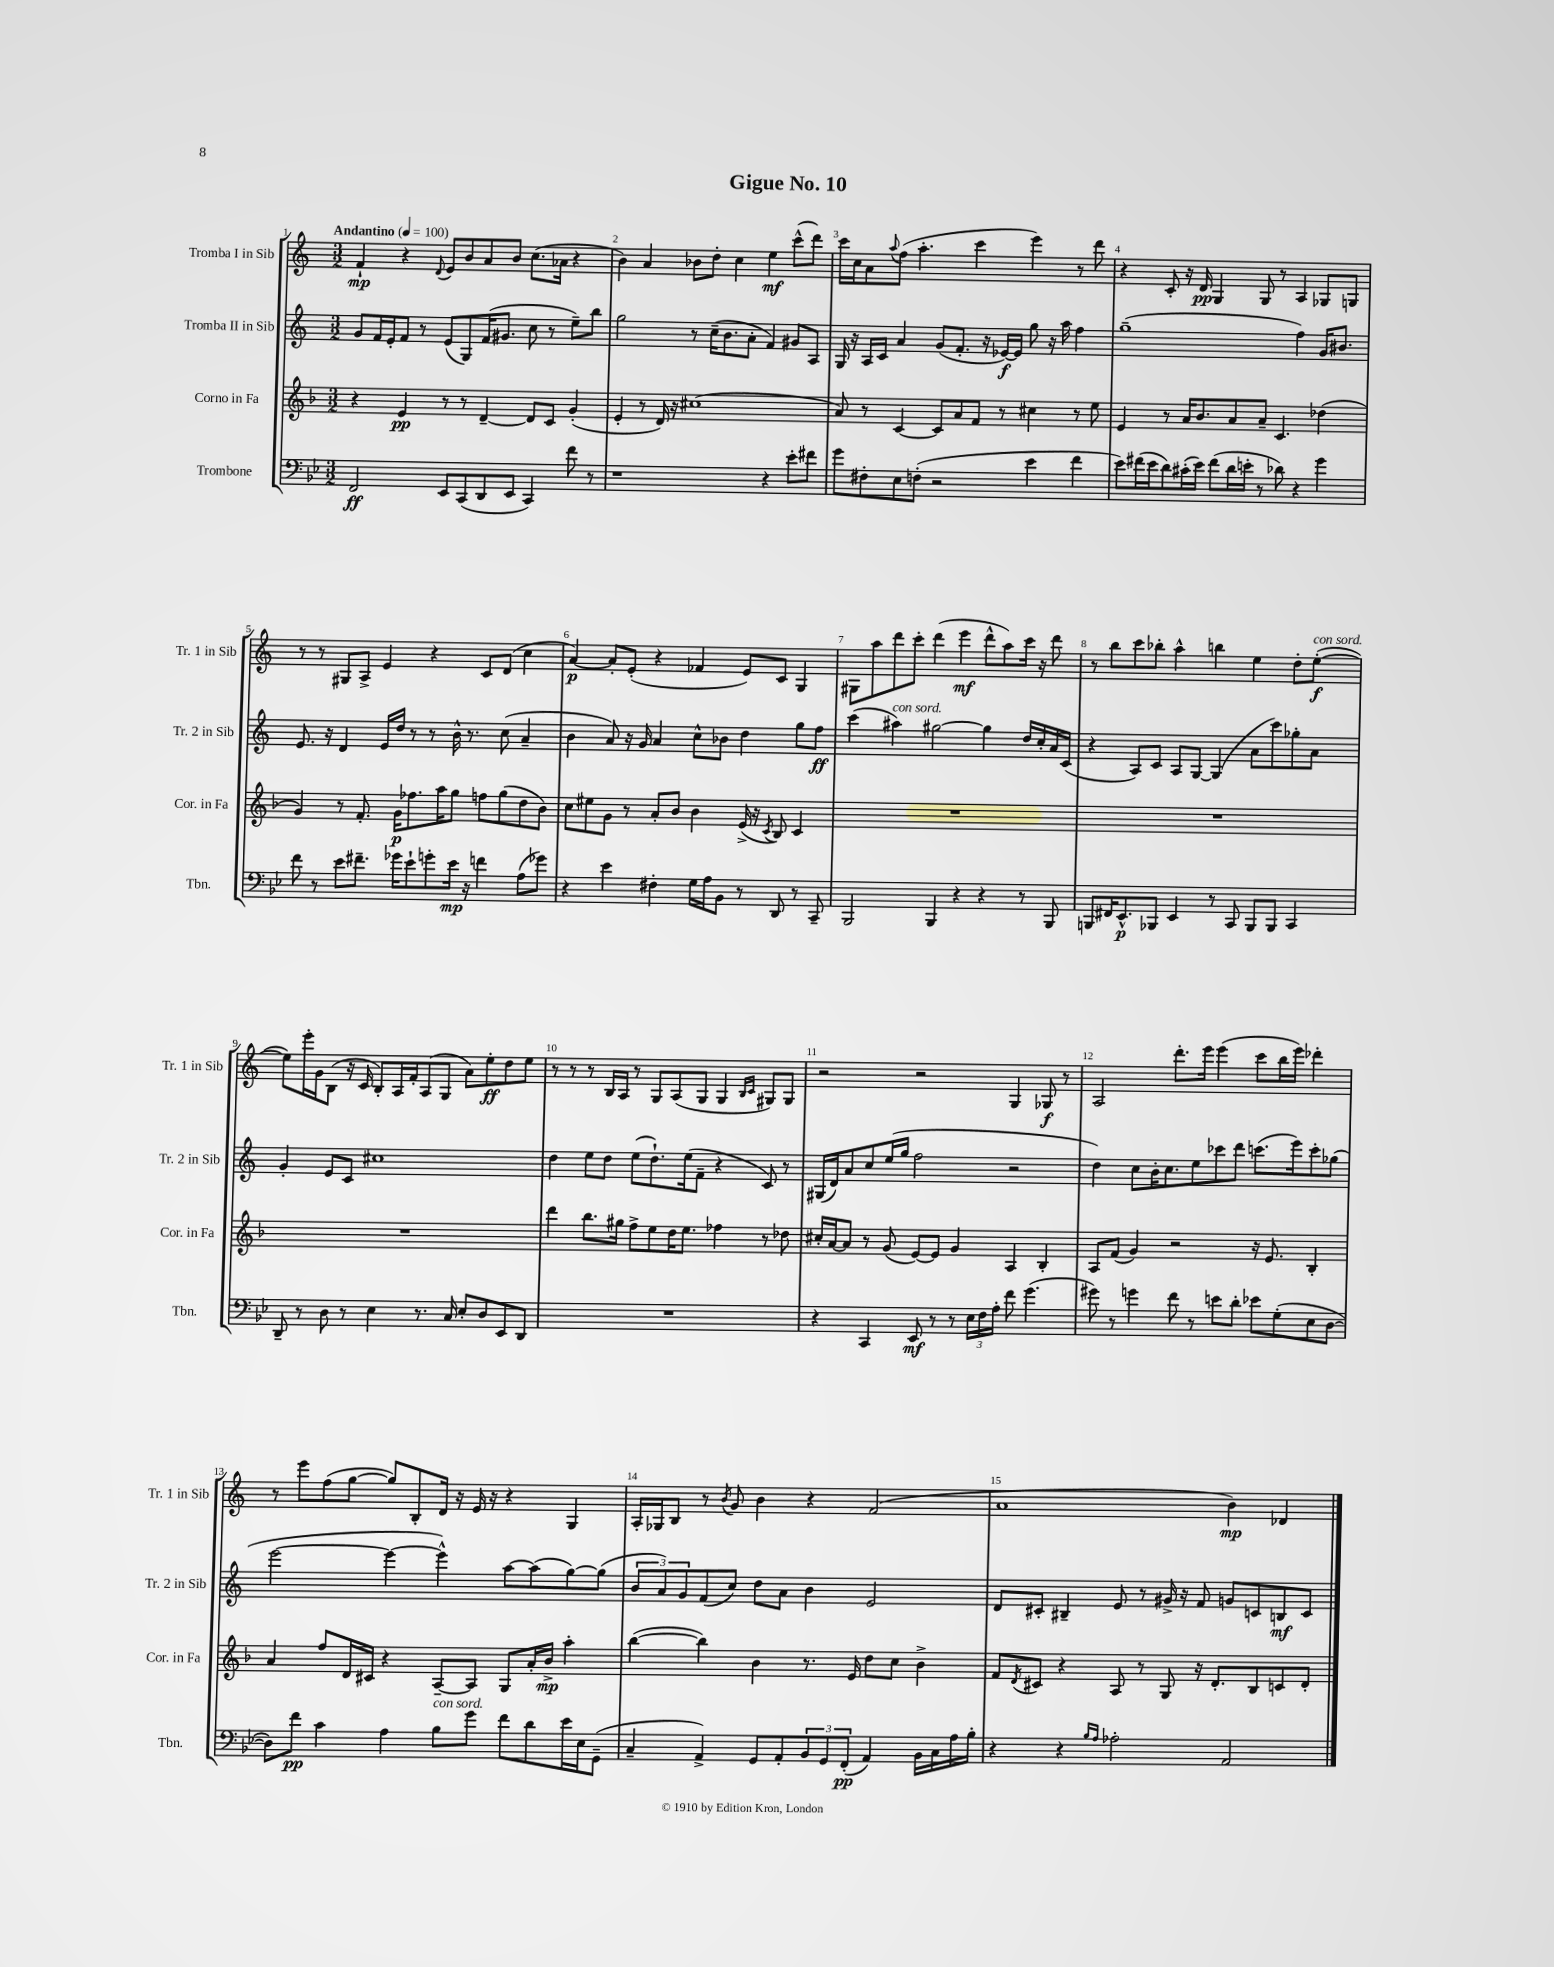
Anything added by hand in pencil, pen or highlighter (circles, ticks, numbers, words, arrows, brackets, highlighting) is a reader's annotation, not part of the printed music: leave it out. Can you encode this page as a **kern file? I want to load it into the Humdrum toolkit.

**kern	**kern	**kern	**kern
*staff4	*staff3	*staff2	*staff1
*clefF4	*clefG2	*clefG2	*clefG2
*k[b-e-]	*k[b-]	*k[]	*k[]
*M3/2	*M3/2	*M3/2	*M3/2
*MM100	*MM100	*MM100	*MM100
2FF/	4r	8g/L	4f`/
.	.	16f/L	.
.	.	16e'/J	.
.	4e/	8f/J	4r
.	.	8r	.
.	.	.	8qqd/
8EE-/L	8r	(8e/L	8e/L
(8CC/	8r	8G/)	8b/
8DD/	[4d~/	(16f/K	8a/
.	.	8.g#/J	.
8EE-/J	.	.	8b/J
4CC/)	8d/]L	8cc\	(8.cc\L
.	8c/J	8r	.
.	.	.	16a-\Jk
8f\	(4g'/	8ee~\L)	4r
8r	.	8bb\J	.
=	=	=	=
1r	4e'/	2gg\	4b\)
.	8r	.	4a/
.	16d/)	.	.
.	16r	.	.
.	(1cc#	8r	8b-\L
.	.	(16cc~\LK	8dd'\J
.	.	8.b\	.
.	.	.	4cc\
.	.	8a'\J	.
4r	.	4f/)	4ee\
8e-'\L	.	8g#/L	(8ccc^^\L
8f#\J	.	8A/J	8ddd\J)
=	=	=	=
8g\L	8a/)	16G/	16ccc\LL
.	.	16r	16cc\J
8F#'\	8r	16A/LL	8a\
.	.	16c/JJ	.
.	.	.	8qqaa/
8E-\	[4c/	4a/	(8ff\J
(8F'\J	.	.	4.aa'\
2r	8c/]L	(8g/L	.
.	8a/	8.f'/J	.
.	8f/J	.	4ccc\
.	.	16r	.
.	8r	[16e-/LL)	.
.	.	16e-/]JJ	.
4e-\	4cc#\	8gg\	4eee\)
.	.	16r	.
.	.	16aa\	.
4f\	8r	4ff\	8r
.	8ee\	.	8ddd\
=	=	=	=
8e-\L)	4e/	(1gg~	4r
(16f#\L	.	.	.
16e-\J	.	.	.
8d\)	8r	.	8c'/
(16c#'\L	16a/LK	.	16r
16e-\JJ)	8.b-/	.	16d/
(8f#\L	.	.	4G/
16d\L	8a/	.	.
16e'\JJ	.	.	.
8r	8a~/J	.	8G/
8d-\)	4.c/	.	8r
4r	.	4ff\)	4A/
4g\	(4dd-\	16g/LK	8G-/L
.	.	8.b#/J	.
.	.	.	8G/J
=	=	=	=
8f\	4g/)	8.e/	8r
8r	.	.	8r
.	.	16r	.
8e-\L	8r	4d/	8G#/L
8.f#~\J	8.f'/	.	8A^/J
.	.	16e/LL	4e/
16g-\LK	16g\LK	16dd/JJ	.
8e-`\	8.ff-\	8r	.
8g'\	.	8r	4r
.	16aa\K	.	.
16e-\Jk	8gg\J	16b^^\	.
16r	.	8.r	.
4f\	8ff\L	.	8c/L
.	(8gg\	(8cc\	(8d/J
(8A\L	8dd\	4a~/	4cc\
8g-\J)	8b-\J)	.	.
=	=	=	=
4r	8cc\L	4b\	[4a/)
.	8ee#\	.	.
4e-\	8g\J	8a/)	8a'/]L
.	8r	16r	(8e'/J
.	.	16g/	.
4F#'\	8a'/L	4a/	4r
.	8b-/J	.	.
16G\LL	4b-\	8cc^^\L	4f-/
16A\J	.	.	.
8BB-\J	.	8b-\J	.
8r	(16e^/	4dd\	8e/L)
.	16r	.	.
.	8qc/	.	.
8DD/	8B-/)	.	8c/J
8r	4c/	8gg\L	4G/
8CC~/	.	8ff\J	.
=	=	=	=
2BBB-/	1.r	(4ccc\	8G#\L
.	.	.	8aa\
.	.	4aa#\)	8ddd\
.	.	.	8ccc'\J
4BBB-/	.	[2gg#\	(4ddd\
4r	.	.	4eee\
4r	.	4gg#\]	8ddd^^\L
.	.	.	8aa\)
8r	.	16dd/LL	16ccc\Jk
.	.	16cc'/	16r
8BBB-/	.	16a/	8ddd\
.	.	(16c/JJ	.
=	=	=	=
8BBB/L	1.r	4r	8r
16FF#/K	.	.	8bb\L
8.EE-^^/	.	.	.
.	.	8A/L)	8ccc\
8BBB-/J	.	8c/J	8bb-'\J
4EE-/	.	8A/L	4aa^^\
.	.	[8G/J	.
8r	.	(4G/]	4bb\
8CC/	.	.	.
8BBB-/L	.	8a\L	4ee\
8BBB-/J	.	8ccc\)	.
4CC/	.	8gg-'\	8dd'\L
.	.	8a\J	([8ee'\J
=	=	=	=
8DD~/	1.r	4g'/	8ee\]L)
8r	.	.	16eee'\L
.	.	.	16g\J
8D\	.	8e/L	(8B\J
8r	.	8c/J	16r
.	.	.	16c/
4E-\	.	1cc#	8B'/L)
.	.	.	16A/L
.	.	.	16f'/J
8.r	.	.	(8A/
.	.	.	8G/J
16C/	.	.	.
8E-'/L	.	.	8a\L)
8D/	.	.	8ee'\
8EE-/	.	.	8dd\
8DD/J	.	.	8ee\J
=	=	=	=
1.r	4ddd\	4dd\	8r
.	.	.	8r
.	8.bb-\L	8ee\L	8r
.	.	8dd\J	16B/LL
.	16gg#\Jk	.	16A/JJ
.	8ff^\L	(8ee\L	8r
.	8ee\	8.dd`\)	8G/L
.	16dd\K	.	(8A/
.	8.ee\J	(16ee\k	.
.	.	8f~\J	8G/J
.	4ff-\	4r	4G/
.	.	.	16qqB/LL
.	.	.	16qqc/JJ
.	8r	8c/)	8G#/L)
.	8dd-\	8r	8G#/J
=	=	=	=
4r	16cc#'/LL	(16G#/LL	2r
.	[16a/J	16d/J)	.
.	8a/]J	8a/	.
4CC/	8r	8cc/	.
.	(8g/	(16ee/L	.
.	.	16gg/JJ	.
8EE-/	[8e/L)	2ff\	2r
8r	8e/]J	.	.
8r	4g/	.	.
24E-\LL	.	.	.
24F\	.	.	.
24A'\JJ	.	.	.
8f\	4A/	2r	4G/
(4.g\	.	.	.
.	4B-'/	.	8G-/
.	.	.	8r
=	=	=	=
8g#\)	8A/L	4dd\)	2A/
8r	(8f/J	.	.
4g\	4g/)	8cc\L	.
.	.	16b'\K	.
.	.	8.cc\	.
8f\	2r	.	8.ddd'\L
8r	.	8ee\	.
.	.	.	16eee\Jk
8e\L	.	8ccc-\	(4eee\
8d'\J	.	8ddd\J	.
8e-\L	16r	(8.ccc\L	8ccc\L
.	8.e/	.	.
(8G'\	.	.	16bb\L
.	.	16eee\k)	16eee\JJ)
8E-\	4B-'/	8ccc'\	4ddd-'\
[8D\J	.	(8gg-\J	.
=	=	=	=
8D\]L)	4a/	[2eee\	8r
8f\J	.	.	8eee\L
4c\	8ff/L	.	(8ff\
.	16d/L	.	[8gg\J
.	16c#/JJ	.	.
4A\	4r	4eee\_	8gg/]L)
.	.	.	8B'/
8B-\L	[8A~/L	4eee^^\])	16d/Jk
.	.	.	16r
8g\J	8A/]J	.	16e/
.	.	.	16r
8f\L	8G/L	[8aa\L	4r
8d\	16a'/L	(8aa\]	.
.	16b-^/JJ	.	.
16e-\L	4aa'\	[8gg\)	4G/
16E-\J	.	.	.
(8GG~\J	.	(8gg\]J	.
=	=	=	=
4C~/	([4bb-\	12b/L	16A'/LL
.	.	.	16G-/J
.	.	12a/)	.
.	.	.	8B/J
.	.	12g/	.
4AA^/)	4bb-\])	(8f/	8r
.	.	.	8qb/
.	.	8cc/J)	8g/
8GG/L	4b-\	8dd\L	4b\
8AA'/	.	8a\J	.
12BB-/	8.r	4b\	4r
12GG/	.	.	.
(12FF'/J	.	.	.
.	16e/	.	.
4AA/)	8dd\L	2e/	(2f/
.	8cc\J	.	.
16BB-\LL	4b-^\	.	.
16C\	.	.	.
16A\	.	.	.
16B-'\JJ	.	.	.
=	=	=	=
4r	8f/L	8d/L	1a
.	8qd/	.	.
.	8c#/J	8c#'/J	.
4r	4r	4B#~/	.
16qqB-/LL	.	.	.
16qqA/JJ	.	.	.
2A-'\	8A/	8e/	.
.	8r	8r	.
.	8G/	16g#^/	.
.	.	16r	.
.	16r	8f/	.
.	8.d'/L	.	.
2AA/	.	8g/L	4b\)
.	8B-/	8c/	.
.	8c/	8B/	4d-/
.	8d'/J	8c/J	.
==	==	==	==
*-	*-	*-	*-
